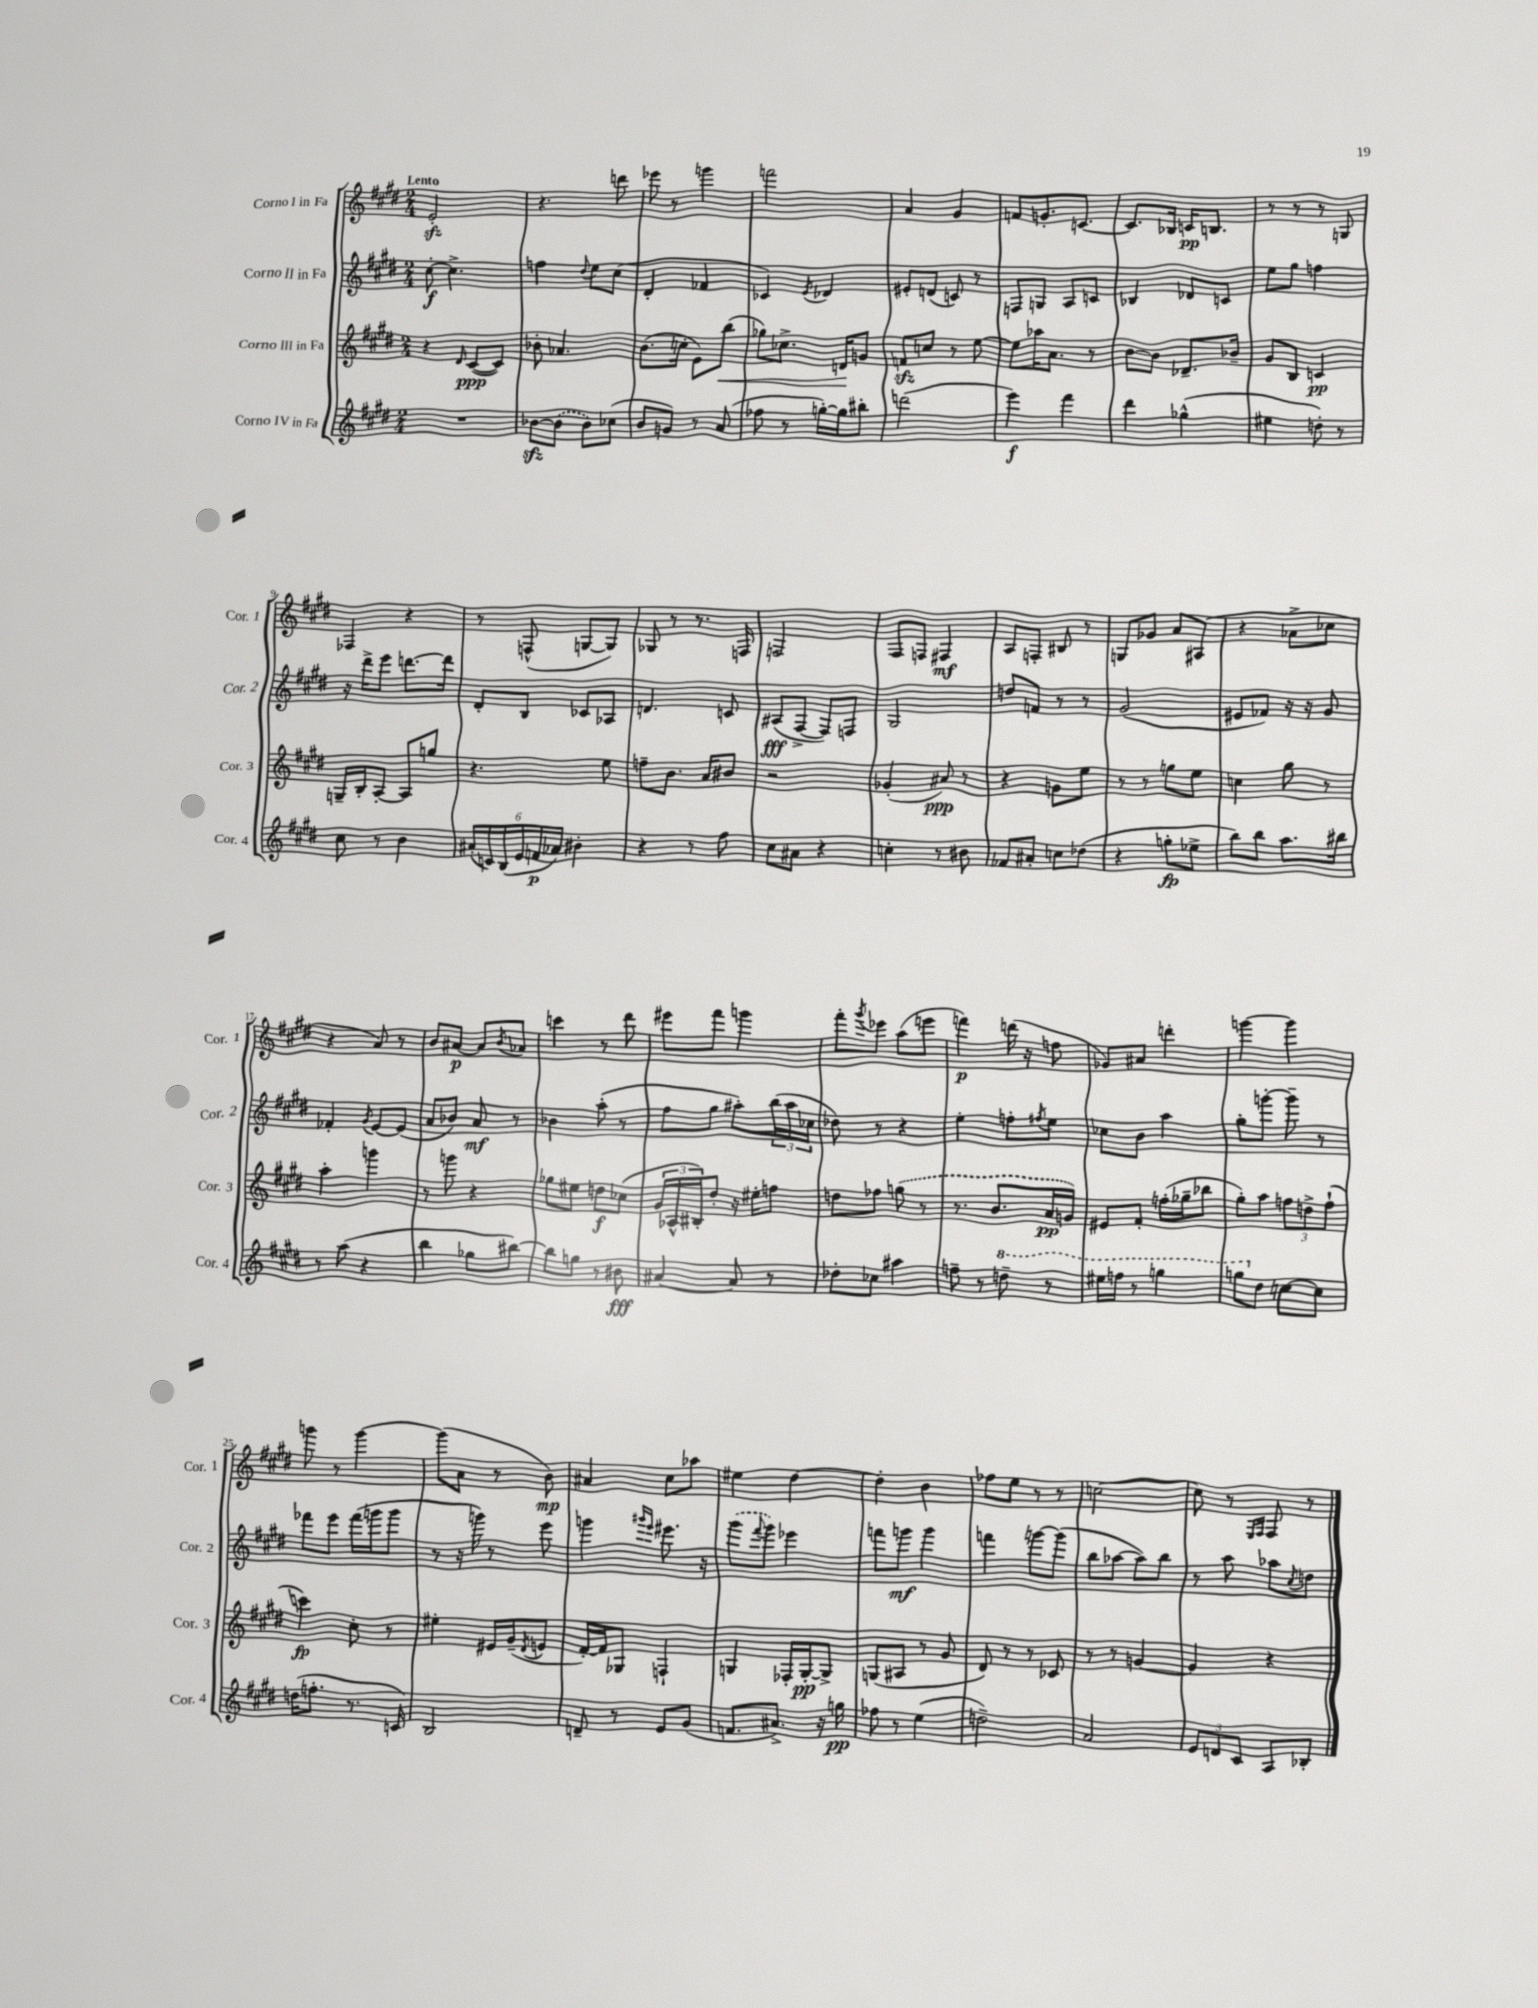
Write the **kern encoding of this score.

**kern	**dynam	**kern	**dynam	**kern	**dynam	**kern	**dynam
*part4	*part4	*part3	*part3	*part2	*part2	*part1	*part1
*staff4	*staff4	*staff3	*staff3	*staff2	*staff2	*staff1	*staff1
*I"Corno IV in Fa	*	*I"Corno III in Fa	*	*I"Corno II in Fa	*	*I"Corno I in Fa	*
*I'Cor. 4	*	*I'Cor. 3	*	*I'Cor. 2	*	*I'Cor. 1	*
*clefG2	*	*clefG2	*	*clefG2	*	*clefG2	*
*k[f#c#g#d#]	*	*k[f#c#g#d#]	*	*k[f#c#g#d#]	*	*k[f#c#g#d#]	*
*M2/4	*	*M2/4	*	*M2/4	*	*M2/4	*
=1	=1	=1	=1	=1	=1	=1	=1
!	!	!	!	!	!	!LO:TX:a:B:t=Lento	!
2r	.	4r	.	[8cc#'\	f	2ezz'/	.
.	.	.	.	4.cc#^\]	.	.	.
.	.	16qqd#/	.	.	.	.	.
.	.	([8c#/L	ppp	.	.	.	.
.	.	8c#/J])	.	.	.	.	.
=2	=2	=2	=2	=2	=2	=2	=2
[8b-Xzz\L	.	8b-X'\	.	4ffn\	.	4.r	.
(8b-\J]	.	4.a-X/	.	.	.	.	.
.	.	.	.	8qqdd#/	.	.	.
8b-\L)	.	.	.	8ee\L	.	.	.
(8cc-X\J	.	.	.	(8cc#\J	.	8dddn\	.
=3	=3	=3	=3	=3	=3	=3	=3
8b/L	.	(8.b\L	.	4d#'/	.	8eee-X\	.
8gn/J)	.	.	.	.	.	8r	.
.	.	16ccn'\Jk	.	.	.	.	.
8r	.	8e\L)	.	4f-X/	.	4gggn\	.
!	!	!	!LO:HP:b	!	!	!	!
(8a/	.	(8bb\J	<	.	.	.	.
=4	=4	=4	=4	=4	=4	=4	=4
8ff-X\	.	8gg-X\L)	.	4c-X/)	.	2fffn\	.
8r	.	8.cc-X^\J	.	.	.	.	.
.	.	.	.	8qe/	.	.	.
[16ggn'\LL)	.	.	.	4d-X/	.	.	.
16gg\J]	.	16dn/KL	.	.	.	.	.
8bb#X'\J	.	8gn/J	[	.	.	.	.
=5	=5	=5	=5	=5	=5	=5	=5
(2dddn\	.	8fnzz/L	.	8e#X'/L	.	4a/	.
.	.	8ccn/J	.	(8dn/J	.	.	.
.	.	8r	.	8cn/)	.	4g#/	.
.	.	[8ee\	.	8r	.	.	.
=6	=6	=6	=6	=6	=6	=6	=6
4eee\)	f	8ee\L]	.	8Fn/L	.	8fn/L	.
.	.	16aa-X\K	.	8Gn/J	.	8.gn'/	.
.	.	8.a\J	.	.	.	.	.
4fff#\	.	.	.	8A/L	.	.	.
.	.	.	.	.	.	[8.cn/J	.
.	.	8r	.	8cn/J	.	.	.
=7	=7	=7	=7	=7	=7	=7	=7
4ddd#\	.	[8b\L	.	4B-X/	.	8.c/L]	.
.	.	8b\J]	.	.	.	.	.
.	.	.	.	.	.	16B-X/Jk	.
(4gg-X^^\	.	8.d-X~/L	.	8d-X/L	.	16cn/KL	pp
.	.	.	.	.	.	8.Bn/J	.
.	.	.	.	8cn/J	.	.	.
.	.	16b-X~/Jk	.	.	.	.	.
=8	=8	=8	=8	=8	=8	=8	=8
4ee#X\	.	8g#/L	.	8ee\L	.	8r	.
.	.	8B/J	.	8gg#\J	.	8r	.
8ddn'\)	.	4cn/	pp	4ffn\	.	8r	.
8r	.	.	.	.	.	8Gn/	.
!!LO:LB:g=z
=9	=9	=9	=9	=9	=9	=9	=9
8cc#\	.	16Gn~/LL	.	16r	.	4F-X/	.
.	.	16B'/J	.	16ddd#^\KL	.	.	.
8r	.	[8A'/J	.	8eee\J	.	.	.
4b\	.	8A/L]	.	[8.dddn\L	.	4r	.
.	.	8ggn/J	.	.	.	.	.
.	.	.	.	16ddd\Jk]	.	.	.
=10	=10	=10	=10	=10	=10	=10	=10
(24a#X'/LL	.	4.r	.	8d#'/L	.	8r	.
24cn/)	.	.	.	.	.	.	.
(24B/	.	.	.	.	.	.	.
24e/	.	.	.	8B/J	.	(8Fn^^/	.
24fn/	p	.	.	.	.	.	.
24a-X/JJ)	.	.	.	.	.	.	.
4b#X'\	.	.	.	8c-X/L	.	[8Gn/L	.
.	.	8ee\	.	8A-X/J	.	8G/J])	.
=11	=11	=11	=11	=11	=11	=11	=11
4r	.	8ffn~\L	.	4.dn/	.	8G-X/	.
.	.	8.b\J	.	.	.	8r	.
8r	.	.	.	.	.	8.r	.
.	.	16a/KL	.	.	.	.	.
8ff#\	.	8b#X/J	.	8cn/	.	.	.
.	.	.	.	.	.	16Fn/	.
=12	=12	=12	=12	=12	=12	=12	=12
8cc#\L	.	2r	.	(8A#X/L	fff	2Fn/	.
8a#X\J	.	.	.	[8F#^/J	.	.	.
4r	.	.	.	8F#/L])	.	.	.
.	.	.	.	8Fn/J	.	.	.
=13	=13	=13	=13	=13	=13	=13	=13
4ccn'\	.	(4g-X'/	.	2G#/	.	8F#/L	.
.	.	.	.	.	.	8Fn/J	.
8r	.	8a#X/)	ppp	.	.	4F#X/	mf
8b#X\	.	8r	.	.	.	.	.
=14	=14	=14	=14	=14	=14	=14	=14
8f-X/L	.	4r	.	8ddn/L	.	8A/L	.
8a#X'/J	.	.	.	8fn/J	.	8Fn'/J	.
8ccn\L	.	8gn\L	.	8r	.	8B#X/	.
(8dd-X\J	.	8ee\J	.	8r	.	8r	.
=15	=15	=15	=15	=15	=15	=15	=15
4r	.	8r	.	(2g#/	.	8Gn/L	.
.	.	8r	.	.	.	8g-X/J	.
8ggn'\L	fp	8ggn\L	.	.	.	8a/L	.
8ee-X^\J	.	8ee\J	.	.	.	(8A#X/J	.
=16	=16	=16	=16	=16	=16	=16	=16
8bb\L)	.	4ccn\	.	8e#X/L	.	4r	.
8bb\J	.	.	.	8f-X/J)	.	.	.
8.aa\L	.	8gg#\	.	16r	.	8a-X^\L	.
.	.	.	.	16r	.	.	.
.	.	8r	.	8g#/	.	8cc-X\J	.
16bb#X\Jk	.	.	.	.	.	.	.
!!LO:LB:g=z
=17	=17	=17	=17	=17	=17	=17	=17
8r	.	4aa'\	.	4f-X'/	.	4r	.
(8aa\	.	.	.	.	.	.	.
.	.	.	.	8qg#/	.	.	.
4r	.	4gggn\	.	[8e/L	.	8a/)	.
.	.	.	.	(8e/J]	.	8r	.
=18	=18	=18	=18	=18	=18	=18	=18
4bb\	.	8r	.	8a/L	.	8b/L	.
.	.	8gggn\	.	8b-X/J)	.	[8a#X/J	p
8gg-X\L	.	4r	.	8a/	mf	8a#/L]	.
.	.	.	.	.	.	8qb/	.
[8bb#X\J)	.	.	.	8r	.	8a-X/J	.
=19	=19	=19	=19	=19	=19	=19	=19
8bb#\L]	.	8gg-X\L	.	4b-X\	.	4cccn\	.
8ggn\J	.	8ee#X\J	.	.	.	.	.
8r	.	8ddn\L	f	(8aa'\	.	8r	.
8b#X\	fff	(8cc-X\J	.	8r	.	8ddd#\	.
=20	=20	=20	=20	=20	=20	=20	=20
[4a#X/	.	24g#/LL	.	8ff#\L	.	8eee#X\L	.
.	.	24A-X^^/	.	.	.	.	.
.	.	24B#X'/J)	.	.	.	.	.
.	.	8dd#'/J	.	8gg#\J	.	8fff#\J	.
8a#/]	.	16r	.	8aa#X'\L)	.	4gggn\	.
.	.	16ee#X'\KL	.	.	.	.	.
8r	.	8ffn\J	.	(24bb\L	.	.	.
.	.	.	.	24aa#\	.	.	.
.	.	.	.	24cc-X\JJ	.	.	.
=21	=21	=21	=21	=21	=21	=21	=21
8dd-X'\L	.	8ddn\L	.	8dd-X\)	.	8fff#'\L	.
.	.	.	.	.	.	8qggg#/	.
8cc-X\J	.	8ff-X\J	.	8r	.	8eee-X\J	.
4aa#X\	.	(8ggn\	.	4r	.	(8aa\L	.
.	.	8r	.	.	.	8eeen\J	.
=22	=22	=22	=22	=22	=22	=22	=22
8ffn~\	.	8.r	.	4ee'\	.	4fffn\)	p
8r	.	.	.	.	.	.	.
.	.	8.b/L	.	.	.	.	.
*8va	*	*	*	*	*	*	*
8dddn~\	.	.	.	8ffn'\L	.	(16dddn\	.
.	.	.	.	.	.	16r	.
.	.	.	.	8qff#X/	.	.	.
8r	.	16a/L	pp	8ee\J	.	8ffn\	.
.	.	16gn/JJ)	.	.	.	.	.
=23	=23	=23	=23	=23	=23	=23	=23
16eee#X\LL	.	8e#X/L	.	8cc-X\L	.	8g-X/L)	.
16fffn\JJ	.	.	.	.	.	.	.
8r	.	8f#'/J	.	8b\J	.	8a#X/J	.
4gggn\	.	(16ffn'\LL	.	4aa\	.	4dddn'\	.
.	.	16gg-X~\J	.	.	.	.	.
.	.	8bb-X\J	.	.	.	.	.
=24	=24	=24	=24	=24	=24	=24	=24
8gggn\L	.	8gg#'\L)	.	8gg#'\L	.	[4gggn\	.
*X8va	*	*	*	*	*	*	*
8dd#\J	.	8aa\J	.	[8gggn'\J	.	.	.
[8ccn\L	.	12ffn\L	.	8ggg~\]	.	4ggg\]	.
.	.	12ddn^\	.	.	.	.	.
8cc\J]	.	.	.	8r	.	.	.
.	.	(12ff`\J	.	.	.	.	.
!!LO:LB:g=z
=25	=25	=25	=25	=25	=25	=25	=25
(16ddn\KL	.	4cccn\)	fp	8fff-X\L	.	8gggn\	.
8.ffn'\J	.	.	.	.	.	.	.
.	.	.	.	8eee\J	.	8r	.
8.r	.	8cc#'\	.	(16fff-\LL	.	[4ggg\	.
.	.	.	.	16gggn\J	.	.	.
.	.	8r	.	8ggg\J	.	.	.
16cn/)	.	.	.	.	.	.	.
=26	=26	=26	=26	=26	=26	=26	=26
2B/	.	4ee#X'\	.	8r	.	(8ggg\L]	.
.	.	.	.	16r	.	8a\J	.
.	.	.	.	16gggn\)	.	.	.
.	.	16e#X/LL	.	8r	.	8r	.
.	.	(16g#~/J	.	.	.	.	.
.	.	8qd#/	.	.	.	.	.
.	.	8en/J	.	8eee\	.	8b\)	mp
=27	=27	=27	=27	=27	=27	=27	=27
8dn~/	.	[16f#'/LL)	.	4gggn\	.	4a#X/	.
.	.	16f#/J]	.	.	.	.	.
8r	.	8G-X/J	.	.	.	.	.
.	.	.	.	16qqggg#X/LL	.	.	.
.	.	.	.	16qqeee/JJ	.	.	.
8e/L	.	4Fn`/	.	8.eee#X\	.	8cc#\L	.
(8g#/J	.	.	.	.	.	8aa-X\J	.
.	.	.	.	16r	.	.	.
=28	=28	=28	=28	=28	=28	=28	=28
8.fn/L	.	4Gn/	.	(8ggg#\L	.	4ee#X\	.
.	.	.	.	8qqfff#/	.	.	.
.	.	.	.	8ggg#\J)	.	.	.
8.a#X^/J)	.	.	.	.	.	.	.
.	.	16F-X'/LL	.	4eee-X\	.	[4dd#\	.
.	.	[16G'/J	pp	.	.	.	.
16r	.	8G^/J]	.	.	.	.	.
16ggn\	pp	.	.	.	.	.	.
=29	=29	=29	=29	=29	=29	=29	=29
8ff-X\	.	(8Gn/L	.	8fffn\L	.	4dd#'\]	.
8r	.	8A#X/J	.	8gggn\J	mf	.	.
(4ee\	.	8r	.	4ggg\	.	4b\	.
.	.	8g#/	.	.	.	.	.
=30	=30	=30	=30	=30	=30	=30	=30
2ddn~\)	.	8d#/)	.	4fffn\	.	8ff-X\L	.
.	.	8r	.	.	.	8ee\J	.
.	.	8r	.	[8gggn\L	.	8r	.
.	.	8c-X/	.	(8ggg\J]	.	8r	.
=31	=31	=31	=31	=31	=31	=31	=31
2a/	.	8r	.	8bb\L	.	[2ccn\	.
.	.	8r	.	[8aa-X\J	.	.	.
.	.	[4gn/	.	8aa-\L])	.	.	.
.	.	.	.	8bb\J	.	.	.
=32	=32	=32	=32	=32	=32	=32	=32
12e/L	.	4g/]	.	8r	.	8cc\]	.
12dn/	.	.	.	.	.	.	.
.	.	.	.	8aa\	.	8r	.
12c#/J	.	.	.	.	.	.	.
.	.	.	.	.	.	16qqE/LL	.
.	.	.	.	.	.	16qqF#/JJ	.
8A/L	.	4r	.	8aa-X\L	.	8F#/	.
.	.	.	.	8qcc#/	.	.	.
8B-X'/J	.	.	.	8ddn\J	.	8r	.
==	==	==	==	==	==	==	==
*-	*-	*-	*-	*-	*-	*-	*-
